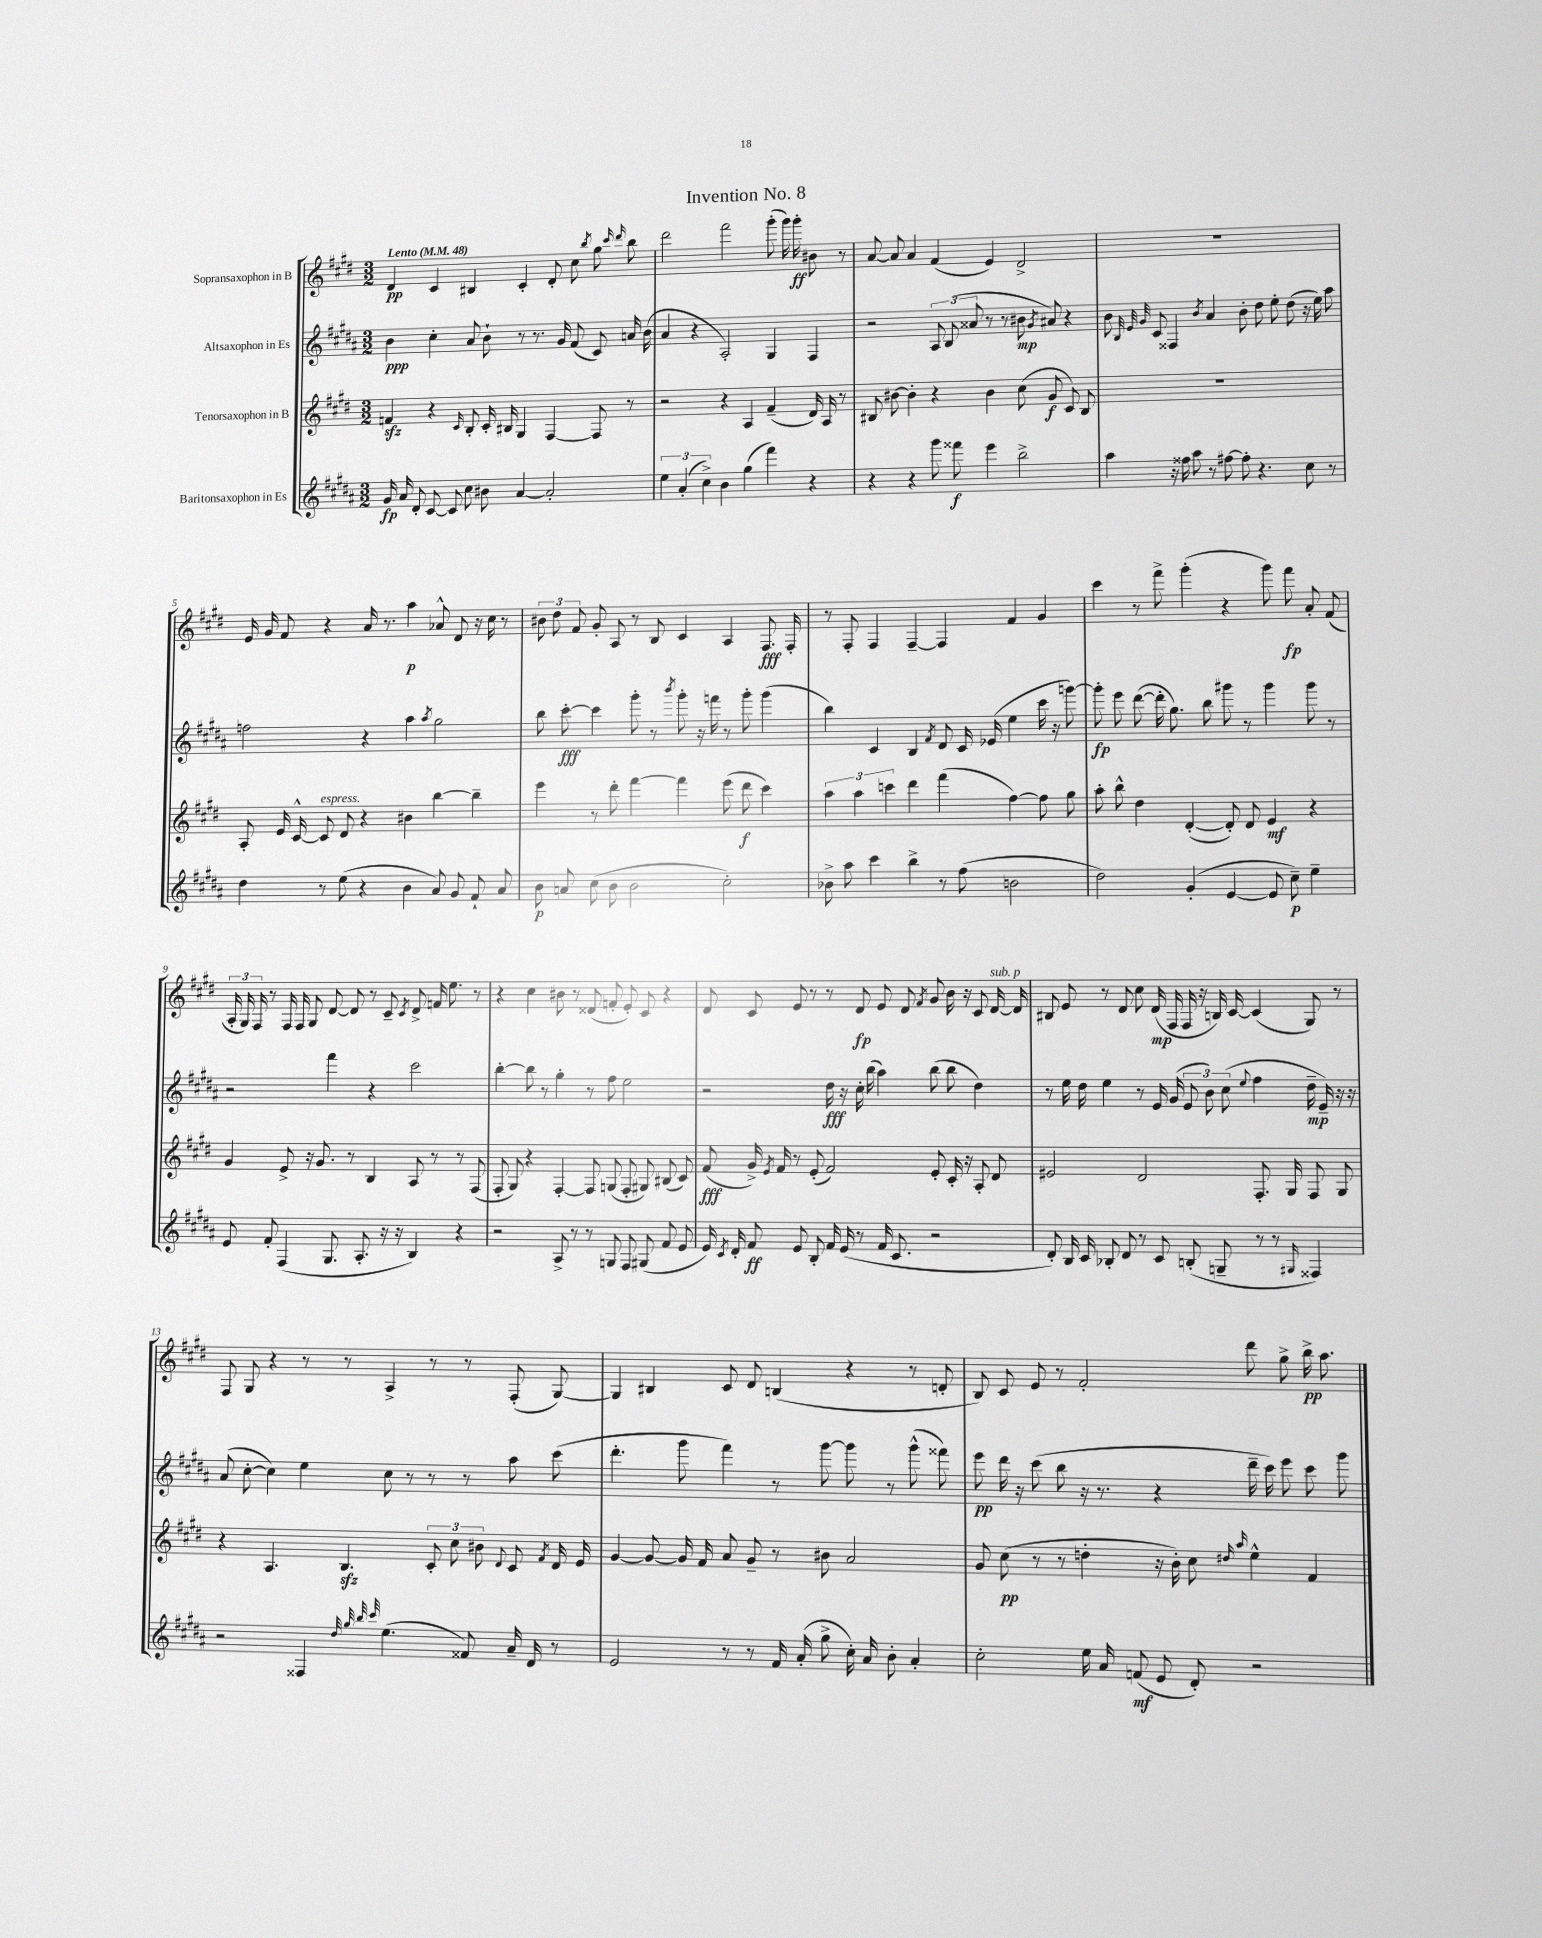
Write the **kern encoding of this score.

**kern	**dynam	**kern	**dynam	**kern	**dynam	**kern	**dynam
*part4	*part4	*part3	*part3	*part2	*part2	*part1	*part1
*staff4	*staff4	*staff3	*staff3	*staff2	*staff2	*staff1	*staff1
*I"Baritonsaxophon in Es	*	*I"Tenorsaxophon in B	*	*I"Altsaxophon in Es	*	*I"Sopransaxophon in B	*
*clefG2	*	*clefG2	*	*clefG2	*	*clefG2	*
*k[f#c#g#d#a#]	*	*k[f#c#g#d#]	*	*k[f#c#g#d#a#]	*	*k[f#c#g#d#]	*
*M3/2	*	*M3/2	*	*M3/2	*	*M3/2	*
*MM48	*	*MM48	*	*MM48	*	*MM48	*
=1	=1	=1	=1	=1	=1	=1	=1
!	!	!	!	!	!	!LO:TX:a:B:t=Lento	!
16g#/	fp	4fnzz/	.	4b\	ppp	4d#/	pp
16a#/	.	.	.	.	.	.	.
8d#'/	.	.	.	.	.	.	.
[8c#/	.	4r	.	4cc#'\	.	4c#/	.
8c#/]	.	.	.	.	.	.	.
.	.	16qqc#/	.	.	.	.	.
8cc#\	.	8B'/	.	8a#/	.	4B#X/	.
8b#X\	.	16c#'/	.	8b`\	.	.	.
.	.	16B#X/	.	.	.	.	.
[4a#/	.	4G#/	.	8r	.	4c#'/	.
.	.	.	.	8.r	.	.	.
2a#'/]	.	[4F#/	.	.	.	8d#'/	.
.	.	.	.	16g#/	.	.	.
.	.	.	.	(8f#/	.	8cc#\	.
.	.	.	.	.	.	8qbb/	.
.	.	8F#/]	.	8c#/)	.	8gg#\	.
.	.	.	.	.	.	16qqccc#/	.
.	.	.	.	.	.	16qqddd#/	.
.	.	8r	.	16an/	.	8bb\	.
.	.	.	.	(16b\	.	.	.
=2	=2	=2	=2	=2	=2	=2	=2
6ee\	.	2r	.	4a#/	.	2ddd#\	.
(6a#'/	.	.	.	.	.	.	.
.	.	.	.	4r	.	.	.
6cc#^\)	.	.	.	.	.	.	.
4b\	.	4r	.	2A#'/)	.	2fff#\	.
(4gg#\	.	4A/	.	.	.	.	.
4fff#\)	.	(4f#~/	.	4G#/	.	(8ggg#'\	.
.	.	.	.	.	.	16ggg#\)	.
.	.	.	.	.	.	16ggg#'\	ff
4r	.	16d#/)	.	4F#/	.	8b#X\	.
.	.	16A/	.	.	.	.	.
.	.	8r	.	.	.	8r	.
=3	=3	=3	=3	=3	=3	=3	=3
4r	.	8B#X/	.	2r	.	[8a/	.
.	.	[8b#X\	.	.	.	8a/]	.
4r	.	4b#'\]	.	.	.	4a/	.
8ggg#\	.	4r	.	12A#/	.	(4f#/	.
.	.	.	.	(12B/	.	.	.
8fff##X\	f	.	.	.	.	.	.
.	.	.	.	12a##X/	.	.	.
4eee\	.	4b#\	.	8r	.	4e/)	.
.	.	.	.	8r	.	.	.
2bb^\	.	(8cc#\	.	8b#X\	mp	2d#^/	.
.	.	.	.	8qg#/	.	.	.
.	.	8g#/	f	8a#X/)	.	.	.
.	.	8c#/)	.	4r	.	.	.
.	.	8B#/	.	.	.	.	.
=4	=4	=4	=4	=4	=4	=4	=4
4aa#\	.	1.r	.	8b\	.	1.r	.
.	.	.	.	32qqB/	.	.	.
.	.	.	.	32qqe/	.	.	.
.	.	.	.	32qqg#/	.	.	.
.	.	.	.	8c#/	.	.	.
16r	.	.	.	4F##X/	.	.	.
16ff##X\	.	.	.	.	.	.	.
8aa#\	.	.	.	.	.	.	.
.	.	.	.	8qb/	.	.	.
8r	.	.	.	4a#/	.	.	.
[8ff#X\	.	.	.	.	.	.	.
8ff#'\]	.	.	.	8b'\	.	.	.
4.r	.	.	.	8dd#\	.	.	.
.	.	.	.	8ee'\	.	.	.
.	.	.	.	(8dd#\	.	.	.
8cc#\	.	.	.	16r	.	.	.
.	.	.	.	16ee\)	.	.	.
8r	.	.	.	8aa#\	.	.	.
!!LO:LB:g=z
=5	=5	=5	=5	=5	=5	=5	=5
4dd#\	.	8A'/	.	2ffn\	.	16e/	.
.	.	.	.	.	.	16g#/	.
.	.	16e/	.	.	.	8f#/	.
.	.	[16c#^^/	.	.	.	.	.
!	!	!LO:TX:a:i:t=espress.	!	!	!	!	!
8r	.	8c#/]	.	.	.	4r	.
(8ee\	.	8d#/	.	.	.	.	.
4r	.	4r	.	4r	.	16a/	.
.	.	.	.	.	.	8.r	.
4b\	.	4b#X\	.	4aa#\	.	4aa\	p
.	.	.	.	8qaa#/	.	.	.
8a#/)	.	[4bb\	.	2gg#\	.	8a-X^^/	.
8g#/	.	.	.	.	.	8d#/	.
8f#`/	.	4bb~\]	.	.	.	16r	.
.	.	.	.	.	.	16cc#\	.
8a#/	.	.	.	.	.	8r	.
=6	=6	=6	=6	=6	=6	=6	=6
8b\	p	4eee\	.	8bb\	.	12b#X\	.
.	.	.	.	.	.	12dd#\	.
8an/	.	.	.	[8ccc#'\	fff	.	.
.	.	.	.	.	.	12f#/	.
(8cc#\	.	8r	.	4ccc#\]	.	8g#'/	.
8b\	.	8ddd#'\	.	.	.	8A/	.
2b\	.	[4fff#\	.	8ggg#'\	.	8r	.
.	.	.	.	8r	.	8B/	.
.	.	.	.	8qbbb/	.	.	.
.	.	4fff#\]	.	8ggg#'\	.	4c#/	.
.	.	.	.	16r	.	.	.
.	.	.	.	16fffn\	.	.	.
2cc#'\)	.	(8eee\	.	8r	.	4A/	.
.	.	8ddd#\	f	8ggg#'\	.	.	.
.	.	4ccc#\)	.	(4ggg#\	.	8.F#/	fff
.	.	.	.	.	.	16F#'/	.
=7	=7	=7	=7	=7	=7	=7	=7
8b-X^\	.	6aa\	.	4bb\)	.	8r	.
8aa#\	.	.	.	.	.	8F#'/	.
.	.	6aa\	.	.	.	.	.
4ccc#\	.	.	.	4c#/	.	4F#/	.
.	.	6cccn\	.	.	.	.	.
4bb^\	.	4ddd#\	.	4B/	.	[4F#~/	.
.	.	.	.	8qf#/	.	.	.
8r	.	(4fff#\	.	8d#/	.	4F#/]	.
(8ff#\	.	.	.	16c#/	.	.	.
.	.	.	.	(16e-X/	.	.	.
2bn\	.	[4ff#\)	.	4ee\	.	4f#/	.
.	.	8ff#\]	.	16ccc#\	.	4g#/	.
.	.	.	.	16r	.	.	.
.	.	8gg#\	.	[8gggn\)	.	.	.
=8	=8	=8	=8	=8	=8	=8	=8
2dd#\)	.	8aa'\	.	8ggg'\]	fp	4ccc#\	.
.	.	8bb^^\	.	8eee\	.	.	.
.	.	4dd#\	.	([8ddd#\	.	8r	.
.	.	.	.	16ddd#'\]	.	8fff#^\	.
.	.	.	.	8.gg#\)	.	.	.
(4g#'/	.	([4d#'/	.	.	.	(4ggg#'\	.
.	.	.	.	8bb\	.	.	.
[4e/	.	8d#'/])	.	8ggg#X\	.	4r	.
.	.	8d#/	.	8r	.	.	.
8e/]	.	4e/	mf	4ggg#\	.	8ggg#\)	.
8cc#~\)	p	.	.	.	.	8fff#\	fp
4ee~\	.	4r	.	8ggg#\	.	8a'/	.
.	.	.	.	8r	.	(8f#/	.
!!LO:LB:g=z
=9	=9	=9	=9	=9	=9	=9	=9
8e/	.	4g#/	.	2r	.	24A'/	.
.	.	.	.	.	.	24G#/)	.
.	.	.	.	.	.	24F#/	.
8f#'/	.	.	.	.	.	8r	.
(4F#/	.	8e^/	.	.	.	16F#/	.
.	.	.	.	.	.	16F#/	.
.	.	16r	.	.	.	8G#/	.
.	.	8.g#/	.	.	.	.	.
8.G#/	.	.	.	4fff#\	.	[8d#/	.
.	.	8r	.	.	.	8d#/]	.
8.A#'/	.	.	.	.	.	.	.
.	.	4B/	.	4r	.	8r	.
16r	.	.	.	.	.	8c#~/	.
16r	.	.	.	.	.	.	.
.	.	.	.	.	.	8qc#/	.
4B/)	.	8A/	.	2ccc#\	.	8d#^/	.
.	.	8r	.	.	.	16fn/	.
.	.	.	.	.	.	8.ee\	.
4r	.	8r	.	.	.	.	.
.	.	(8F#/	.	.	.	8r	.
=10	=10	=10	=10	=10	=10	=10	=10
2r	.	8F#'/	.	[4bb'\	.	4r	.
.	.	8G#/)	.	.	.	.	.
.	.	4r	.	8bb\]	.	4cc#\	.
.	.	.	.	8r	.	.	.
8A#^/	.	[4F#'/	.	4gg#'\	.	8b#X\	.
8r	.	.	.	.	.	8r	.
8r	.	8F#/]	.	8r	.	(8d##X/	.
8Gn/	.	(8Gn/	.	8ff#\	.	8fn'/	.
8F#/	.	8F#'/	.	2ee\	.	8e'/)	.
(8G#X/	.	8G#X/)	.	.	.	8c#/	.
8f#/	.	(8B#X/	.	.	.	4r	.
8e/	.	8c#/)	.	.	.	.	.
=11	=11	=11	=11	=11	=11	=11	=11
16e/)	.	(8f#/	fff	2r	.	8d#/	.
8qc#/	.	.	.	.	.	.	.
16d#'/	.	.	.	.	.	.	.
8f#/	ff	16g#^/)	.	.	.	8c#/	.
.	.	8qe/	.	.	.	.	.
.	.	16f#/	.	.	.	.	.
8e/	.	8r	.	.	.	8e/	.
8B'/	.	(8e'/	.	.	.	8r	.
16f#/	.	2f#/)	.	16dd#\	fff	8r	.
(16e/	.	.	.	16r	.	.	.
8r	.	.	.	16cc#'\	.	8d#/	fp
.	.	.	.	(16bb\	.	.	.
16f#/	.	.	.	4aa#\)	.	8e/	.
8.c#/	.	.	.	.	.	.	.
.	.	.	.	.	.	8d#/	.
.	.	.	.	.	.	8qf#/	.
2r	.	8e'/	.	(8bb\	.	8g#/	.
.	.	16c#'/	.	8bb\	.	16b\	.
.	.	16r	.	.	.	16r	.
.	.	8A'/	.	4dd#\)	.	8c#/	.
!	!	!	!	!	!	!LO:TX:a:i:t=sub. p	!
.	.	8d#/	.	.	.	[16d#/	.
.	.	.	.	.	.	16d#/]	.
=12	=12	=12	=12	=12	=12	=12	=12
8d#'/)	.	2e#X/	.	8r	.	8B#X/	.
16B/	.	.	.	16ee\	.	8e/	.
16c#/	.	.	.	16dd#\	.	.	.
8B-X'/	.	.	.	4ee\	.	8r	.
8d#/	.	.	.	.	.	8d#/	.
8r	.	2d#/	.	8r	.	8cc#\	.
8c#/	.	.	.	16e/	.	(16d#/	mp
.	.	.	.	(16g#/	.	16F#/	.
(8Bn'/	.	.	.	12e/	.	16F#/	.
.	.	.	.	.	.	16r	.
.	.	.	.	12b\)	.	.	.
8Gn~/	.	.	.	.	.	16Bn/)	.
.	.	.	.	(12cc#\	.	.	.
.	.	.	.	.	.	[16c#/	.
.	.	.	.	8qqee/	.	.	.
8r	.	8.F#'/	.	4ff#\	.	(4c#/]	.
8r	.	.	.	.	.	.	.
.	.	16G#/	.	.	.	.	.
16qqG#X/	.	.	.	.	.	.	.
4F##X/)	.	8F#/	.	16dd#~\	mp	8G#/)	.
.	.	.	.	16e~/)	.	.	.
.	.	8G#/	.	16r	.	8r	.
.	.	.	.	16r	.	.	.
!!LO:LB:g=z
=13	=13	=13	=13	=13	=13	=13	=13
2r	.	4r	.	(8a#/	.	8F#/	.
.	.	.	.	[8cc#'\	.	8G#/	.
.	.	4.A/	.	4cc#\])	.	4r	.
4F##X/	.	.	.	4ee\	.	8r	.
.	.	4.Bzz/	.	.	.	8r	.
32qqdd#/	.	.	.	.	.	.	.
32qqgg#/	.	.	.	.	.	.	.
32qqbb/	.	.	.	.	.	.	.
32qqccc#/	.	.	.	.	.	.	.
(4.ee\	.	.	.	8cc#\	.	4A^/	.
.	.	.	.	8r	.	.	.
.	.	12c#'/	.	8r	.	8r	.
.	.	12cc#\	.	.	.	.	.
8f##X/)	.	.	.	8r	.	8r	.
.	.	12b#X\	.	.	.	.	.
.	.	8qqd#/	.	.	.	.	.
16a#~/	.	8c#/	.	8aa#\	.	(8F#'/	.
16d#/	.	.	.	.	.	.	.
.	.	8qf#/	.	.	.	.	.
8r	.	16d#/	.	(8ccc#\	.	[8G#/)	.
.	.	16e/	.	.	.	.	.
=14	=14	=14	=14	=14	=14	=14	=14
2e/	.	[4g#/	.	4.ddd#'\	.	4G#/]	.
.	.	8g#/_	.	.	.	4B#X/	.
.	.	16g#/]	.	8ggg#\	.	.	.
.	.	16f#/	.	.	.	.	.
8r	.	8a/	.	4fff#\)	.	8c#/	.
8r	.	8g#~/	.	.	.	8d#/	.
16f#/	.	8r	.	8r	.	(4Bn/	.
(16a#'/	.	.	.	.	.	.	.
8gg#^\	.	8b#X\	.	[8ggg#\	.	.	.
16cc#'\)	.	2a/	.	8ggg#\]	.	4r	.
16a#/	.	.	.	.	.	.	.
8b'\	.	.	.	8r	.	.	.
4a#'/	.	.	.	(8ggg#^^\	.	8r	.
.	.	.	.	8fff##X\)	.	8dn'/	.
=15	=15	=15	=15	=15	=15	=15	=15
2cc#'\	.	8g#/	.	8eee\	pp	8B/)	.
.	.	(8cc#\	pp	16ddd#\	.	8c#/	.
.	.	.	.	16r	.	.	.
.	.	8r	.	(8ccc#\	.	8e/	.
.	.	8r	.	8bb\	.	8r	.
16ee\	.	4ddn'\	.	16r	.	2f#'/	.
16a#/	.	.	.	8.r	.	.	.
(8fn/	mf	.	.	.	.	.	.
8e/	.	16r	.	4r	.	.	.
.	.	16b'\)	.	.	.	.	.
8d#'/)	.	8cc#\	.	.	.	.	.
.	.	16qqdd#X/	.	.	.	.	.
.	.	16qqaa/	.	.	.	.	.
2r	.	4ee^^\	.	16ddd#~\	.	8ddd#\	.
.	.	.	.	16ccc#\)	.	.	.
.	.	.	.	8eee\	.	8gg#^\	.
.	.	4f#/	.	8ccc#\	.	16bb^\	pp
.	.	.	.	.	.	8.aa\	.
.	.	.	.	8ggg#\	.	.	.
==	==	==	==	==	==	==	==
*-	*-	*-	*-	*-	*-	*-	*-
